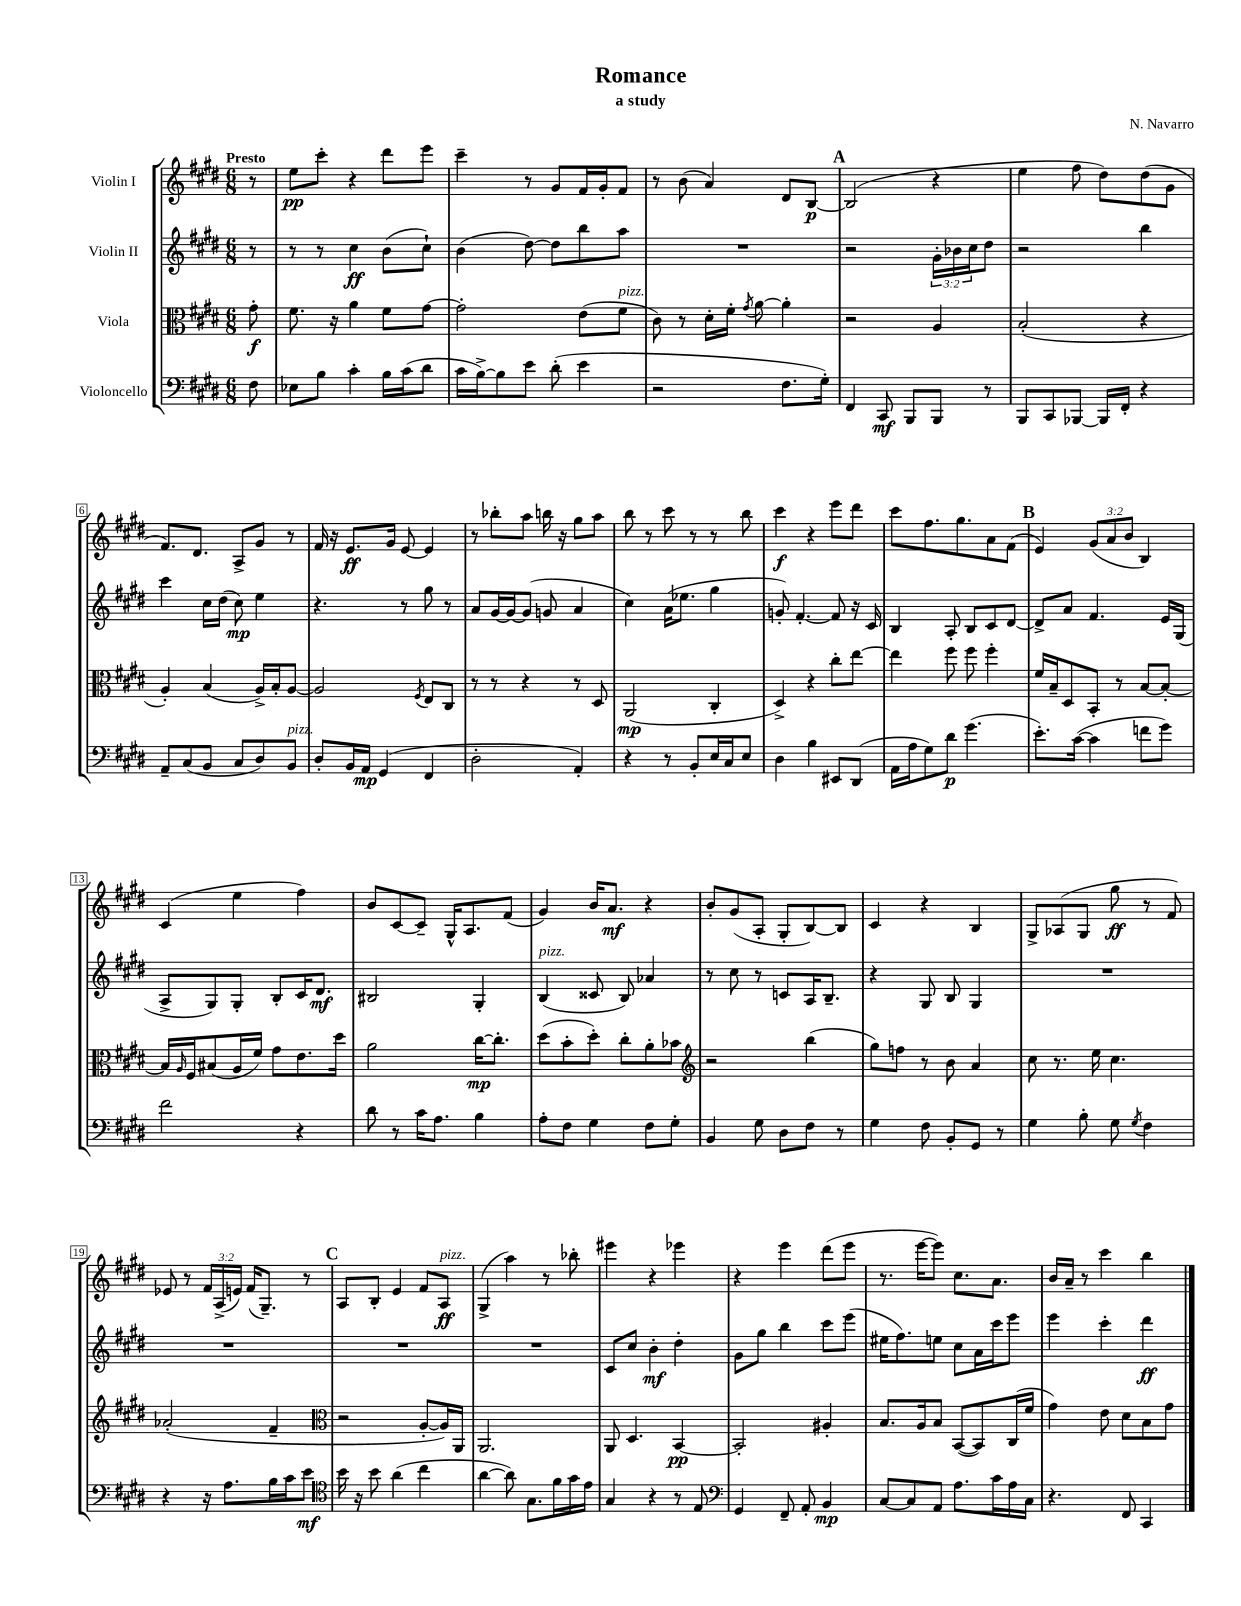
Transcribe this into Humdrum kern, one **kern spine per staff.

**kern	**kern	**kern	**kern
*staff4	*staff3	*staff2	*staff1
*clefF4	*clefC3	*clefG2	*clefG2
*k[f#c#g#d#]	*k[f#c#g#d#]	*k[f#c#g#d#]	*k[f#c#g#d#]
*M6/8	*M6/8	*M6/8	*M6/8
8F#\	8g#'\	8r	8r
=	=	=	=
8E-\L	8.f#\	8r	8ee\L
8B\J	.	8r	8ccc#'\J
.	16r	.	.
4c#'\	4a\	4cc#\	4r
16B\LL	8f#\L	(8b\L	8ddd#\L
(16c#\J	.	.	.
8d#\J	[8g#\J	8cc#`\J)	8eee\J
=	=	=	=
16c#\LL	2g#'\]	(4b\	4ccc#~\
[16B^\J)	.	.	.
8B\]	.	.	.
8e\J	.	[8dd#\)	8r
(8d#'\	.	8dd#\]L	8g#/L
4e\	(8e\L	8bb\	16f#/L
.	.	.	16g#'/J
.	8f#\J	8aa\J	8f#/J
=	=	=	=
2r	8c#\)	2.r	8r
.	8r	.	(8b\
.	16d#'\LL	.	4a/)
.	16f#'\JJ	.	.
.	8qg#/	.	.
.	[8a\	.	.
8.F#\L	4a'\]	.	8d#/L
.	.	.	[8B/J
16G#'\Jk)	.	.	.
=	=	=	=
4FF#/	2r	2r	(2B/]
8CC#/	.	.	.
8BBB/L	.	.	.
8BBB/J	4A/	24g#'\LL	4r
.	.	24b-\	.
.	.	24cc#\J	.
8r	.	8dd#\J	.
=	=	=	=
8BBB/L	(2B'/	2r	4ee\
8CC#/	.	.	.
[8BBB-/J	.	.	8ff#\
16BBB-/]LL	.	.	8dd#\L)
16FF#'/JJ	.	.	.
4r	4r	4bb\	(8dd#\
.	.	.	8g#\J
=	=	=	=
8AA~/L	4A'/)	4ccc#\	8.f#/L)
(8C#/	.	.	.
.	.	.	8.d#/J
8BB/J	(4B/	16cc#\LL	.
.	.	(16dd#\JJ	.
8C#/L	.	8cc#\)	8A^/L
8D#/)	16A^/LL)	4ee\	8g#/J
.	16B'/J	.	.
8BB/J	[8A/J	.	8r
=	=	=	=
8D#'/L	2A/]	4.r	16f#/
.	.	.	16r
16BB/L	.	.	8.e/L
16AA/JJ	.	.	.
(4GG#/	.	.	.
.	.	.	16g#/Jk
.	.	8r	[8e/
.	8qF#/	.	.
4FF#/	8E/L	8gg#\	4e/]
.	8C#/J	8r	.
=	=	=	=
2D#'\	8r	8a/L	8r
.	8r	[16g#/L	8bb-'\L
.	.	16g#/_J	.
.	4r	(8g#/]J	8aa\J
.	.	8g/	16bb\
.	.	.	16r
4AA'/)	8r	4a/	8gg#\L
.	8D#/	.	8aa\J
=	=	=	=
4r	(2AA/	4cc#\)	8bb\
.	.	.	8r
8r	.	(16a\LK	8ccc#\
.	.	8.ee-\J	.
8BB'/L	.	.	8r
16E/L	4C#'/	4gg#\	8r
16C#/J	.	.	.
8E/J	.	.	8bb\
=	=	=	=
4D#\	4D#^/)	8g'/)	4ccc#\
.	.	[4.f#'/	.
4B\	4r	.	4r
8EE#/L	8cc#'\L	8f#/]	8eee\L
(8DD#/J	[8ee\J	16r	8ddd#\J
.	.	16c#/	.
=	=	=	=
16AA\LL	4ee\]	4B/	8ccc#\L
16A\J	.	.	.
8G#\)	.	.	8.ff#\
8d#\J	8ff#\	8A'/	.
.	.	.	8.gg#\
(4.g#\	8ff#\	8B/L	.
.	4ff#'\	8c#/	8a\
.	.	[8d#/J	(8f#\J
=	=	=	=
8.e'\L)	16f#/LL	8d#^/]L	4e/)
.	16B~/J	.	.
.	8D#/	8a/J	.
([16c#\Jk	.	.	.
4c#\]	8BB'/J	4.f#/	(12g#/L
.	.	.	12a/
.	8r	.	.
.	.	.	12b/J
8f\L	[8B/L	.	4B/)
8g#\J)	8B'/_J	16e/LL	.
.	.	(16G#/JJ	.
=	=	=	=
2f#\	16B/]LL	8A^/L	(4c#/
.	16qqA/	.	.
.	16F#/J	.	.
.	(8B#/	8G#/)	.
.	16A/L	8G#'/J	4ee\
.	16f#/JJ)	.	.
.	8g#\L	8B'/L	.
4r	8.e\	16c#/K	4ff#\)
.	.	8.d#/J	.
.	16dd#\Jk	.	.
=	=	=	=
8d#\	2a\	2B#/	8b/L
8r	.	.	[8c#/
16c#\LK	.	.	8c#~/]J
8.A\J	.	.	.
.	.	.	16G#^^/LK
.	.	.	8.A/
4B\	[16cc#\LK	4G#'/	.
.	8.cc#'\]J	.	.
.	.	.	(8f#/J
=	=	=	=
8A'\L	(8dd#\L	(4B/	4g#/)
8F#\J	8b'\	.	.
4G#\	8dd#'\J)	8c##/	16b/LK
.	.	.	8.a/J
.	8cc#'\L	8B/)	.
8F#\L	8a'\	4a-/	4r
8G#'\J	8b-\J	.	.
=	=	=	=
*	*clefG2	*	*
4BB/	2r	8r	8b'/L
.	.	8cc#\	(8g#/
8G#\	.	8r	8A'/J
8D#\L	.	8c/L	8G#'/L
8F#\J	(4bb\	16A/K	[8B/)
.	.	8.B~/J	.
8r	.	.	8B/]J
=	=	=	=
4G#\	8gg#\L)	4r	4c#/
.	8ff\J	.	.
8F#\	8r	8G#/	4r
8BB'/L	8b\	8B/	.
8GG#/J	4a/	4G#/	4B/
8r	.	.	.
=	=	=	=
4G#\	8cc#\	2.r	8G#^/L
.	8.r	.	(8A-/
8B'\	.	.	8G#/J
.	16ee\	.	.
8G#\	4.cc#\	.	8gg#\
8qG#/	.	.	.
4F#\	.	.	8r
.	.	.	8f#/)
=	=	=	=
4r	(2a-'/	2.r	8e-/
.	.	.	8r
16r	.	.	24f#/LL
.	.	.	(24A^/
8.A\L	.	.	.
.	.	.	24e/JJ)
.	.	.	(16f#/LK
.	.	.	8.G#~/J)
16B\L	4f#~/	.	.
16c#\J	.	.	.
8e\J	.	.	8r
=	=	=	=
*clefC4	*clefC3	*	*
16b\	2r	2.r	8A/L
16r	.	.	.
8b\	.	.	8B'/J
(4a\	.	.	4e/
4cc#\	[8A'/L	.	8f#/L
.	16A/]L)	.	8A/J
.	16AA/JJ	.	.
=	=	=	=
[4a\	2.AA/	2.r	(4G#^/
8a\])	.	.	4aa\)
8.G#\L	.	.	.
.	.	.	8r
16f#\L	.	.	.
16g#\	.	.	8bb-'\
16e\JJ	.	.	.
=	=	=	=
4G#/	8AA/	8c#/L	4eee#\
.	4.D#/	8cc#/J	.
4r	.	4b'\	4r
8r	[4BB/	4dd#'\	4eee-\
8E/	.	.	.
=	=	=	=
*clefF4	*	*	*
4GG#/	2BB'/]	8g#\L	4r
.	.	8gg#\J	.
8FF#~/	.	4bb\	4eee\
8AA'/	.	.	.
4BB/	4A#'/	8ccc#\L	(8ddd#\L
.	.	(8eee\J	8eee\J
=	=	=	=
[8C#/L	8.B/L	16ee#\LK	8.r
.	.	8.ff#\)	.
8C#/]	.	.	.
.	16A/k	.	[16eee\LK
8AA/J	8B/J	8ee\J	8eee\]J)
8.A\L	([8BB/L	8cc#\L	8.cc#\L
.	8BB/])	16a\L	.
16c#\L	.	16ccc#\J	8.a\J
16A\	(16C#/L	8eee\J	.
16C#\JJ	16f#/JJ	.	.
=	=	=	=
4.r	4g#\)	4eee\	16b/LL
.	.	.	16a~/JJ
.	.	.	8r
.	8e\	4ccc#'\	4ccc#\
8FF#/	8d#\L	.	.
4CC#/	8B\	4ddd#\	4bb\
.	8g#\J	.	.
==	==	==	==
*-	*-	*-	*-
